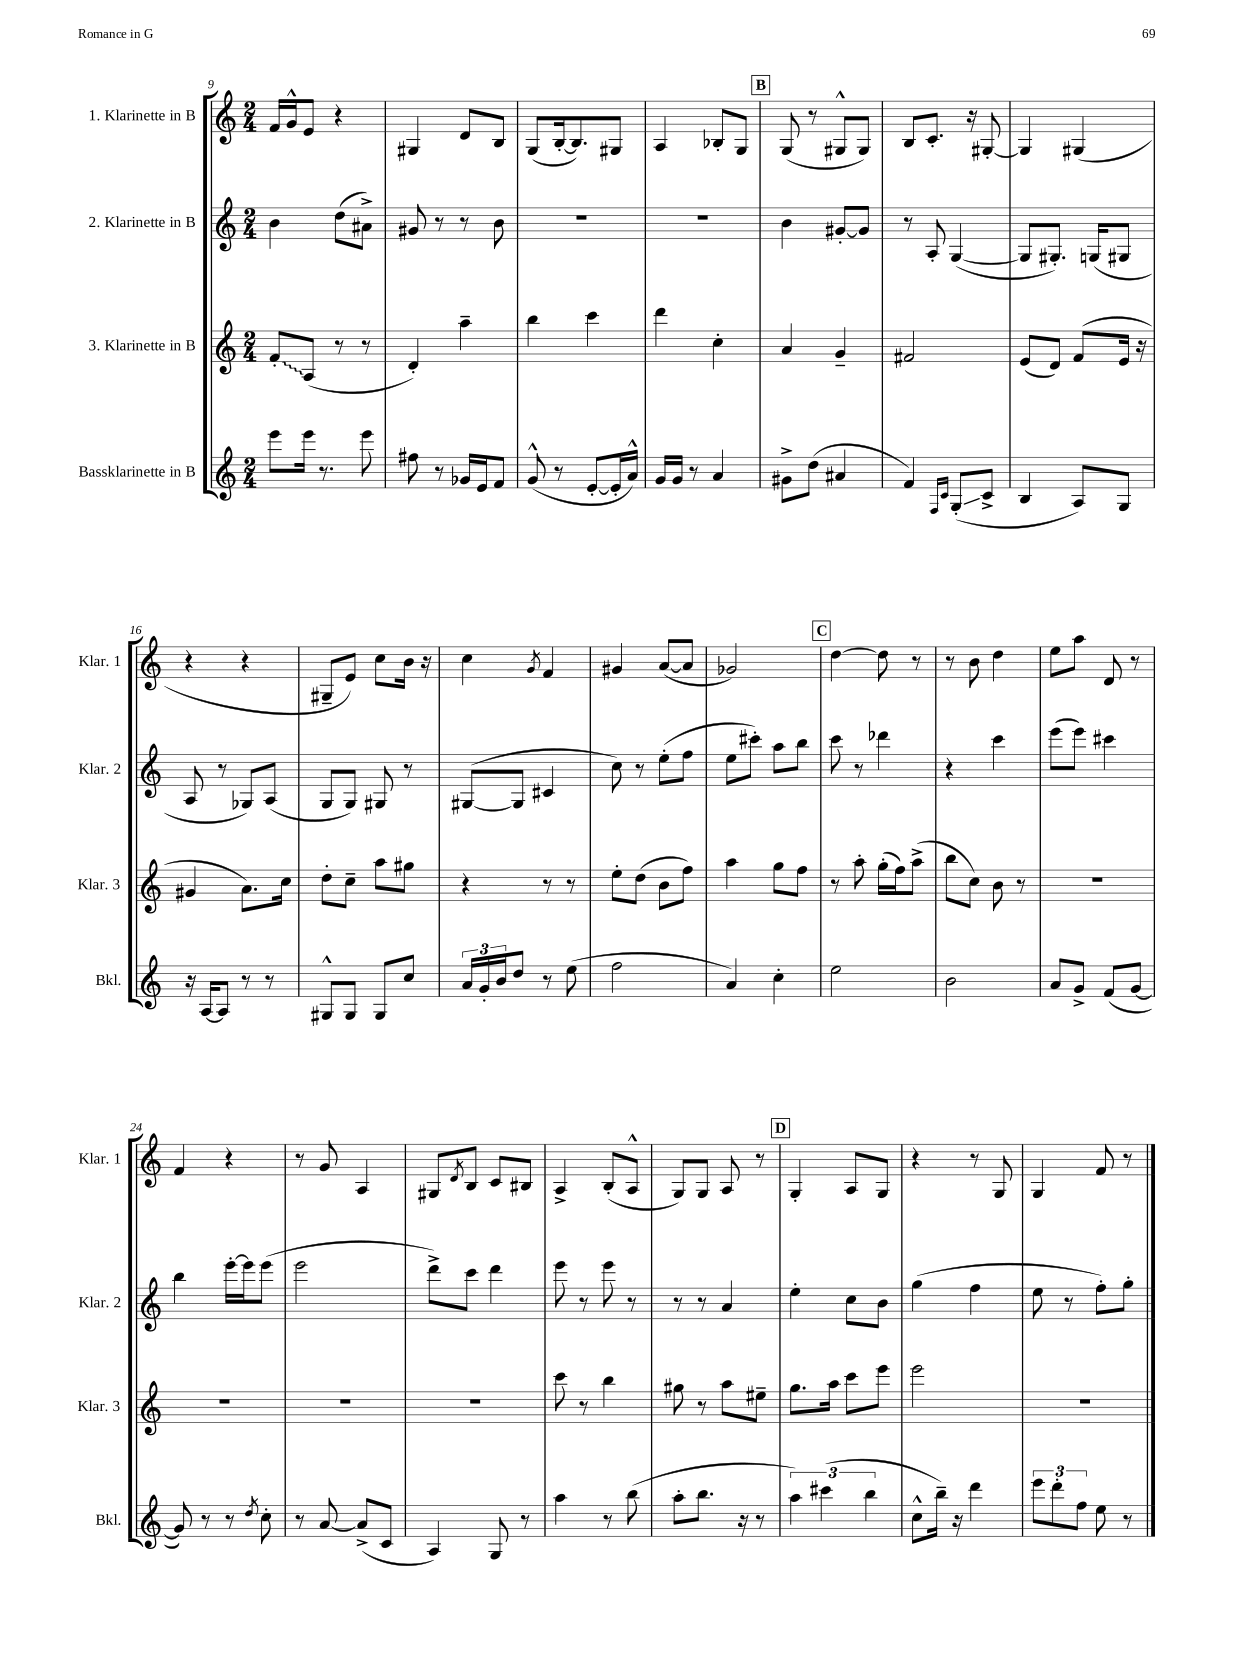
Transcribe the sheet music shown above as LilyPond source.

<<
\new StaffGroup <<
\new Staff = "s0" \with { instrumentName = "1. Klarinette in B" shortInstrumentName = "Klar. 1" } {
    \clef treble \key c \major \numericTimeSignature \time 2/4
    f'16 g'16-^ e'8 r4 |
    gis4 d'8 b8 |
    g8( b16~-. b8.) gis8 |
    a4 bes8-. g8 |
    \mark \markup { \box "B" } g8( r8 gis8-^ gis8) |
    b8 c'8.-. r16 gis8~-. |
    gis4 gis4( |
    r4 r4 |
    gis8-- e'8) c''8 b'16 r16 |
    c''4 \acciaccatura { g'8 } f'4 |
    gis'4 a'8~( a'8 |
    ges'2) |
    \mark \markup { \box "C" } d''4~ d''8 r8 |
    r8 b'8 d''4 |
    e''8 a''8 d'8 r8 |
    f'4 r4 |
    r8 g'8 a4 |
    gis8 \acciaccatura { d'8 } b8 c'8 bis8 |
    a4-> b8-.( a8-^ |
    g8) g8 a8 r8 |
    \mark \markup { \box "D" } g4-. a8 g8 |
    r4 r8 g8 |
    g4 f'8 r8 \bar "|." |
}
\new Staff = "s1" \with { instrumentName = "2. Klarinette in B" shortInstrumentName = "Klar. 2" } {
    \clef treble \key c \major \numericTimeSignature \time 2/4
    b'4 d''8( ais'8->) |
    gis'8 r8 r8 b'8 |
    R2 |
    R2 |
    \mark \markup { \box "B" } b'4 gis'8~-. gis'8 |
    r8 a8-. g4~( |
    g8 gis8.-.) g16( gis8 |
    a8 r8 ges8) a8( |
    g8 g8) gis8 r8 |
    gis8~( gis8 cis'4 |
    c''8) r8 e''8-.( f''8 |
    e''8 cis'''8-.) a''8 b''8 |
    \mark \markup { \box "C" } c'''8 r8 des'''4 |
    r4 c'''4 |
    e'''8( e'''8) cis'''4 |
    b''4 e'''16~-. e'''16 e'''8( |
    e'''2 |
    d'''8->) c'''8 d'''4 |
    e'''8 r8 e'''8 r8 |
    r8 r8 a'4 |
    \mark \markup { \box "D" } e''4-. c''8 b'8 |
    g''4( f''4 |
    e''8 r8 f''8-.) g''8-. \bar "|." |
}
\new Staff = "s2" \with { instrumentName = "3. Klarinette in B" shortInstrumentName = "Klar. 3" } {
    \clef treble \key c \major \numericTimeSignature \time 2/4
    \once \override Glissando.style = #'zigzag f'8-.\glissando a8( r8 r8 |
    d'4-.) a''4-- |
    b''4 c'''4 |
    d'''4 c''4-. |
    \mark \markup { \box "B" } a'4 g'4-- |
    fis'2 |
    e'8( d'8) f'8( e'16 r16 |
    gis'4 a'8.) c''16 |
    d''8-. c''8-- a''8 gis''8 |
    r4 r8 r8 |
    e''8-. d''8( b'8 f''8) |
    a''4 g''8 f''8 |
    \mark \markup { \box "C" } r8 a''8-. g''16-.( f''16) a''8->( |
    b''8 c''8) b'8 r8 |
    R2 |
    R2 |
    R2 |
    R2 |
    c'''8 r8 b''4 |
    gis''8 r8 a''8 eis''8-- |
    \mark \markup { \box "D" } g''8. a''16 c'''8 e'''8 |
    e'''2 |
    R2 \bar "|." |
}
\new Staff = "s3" \with { instrumentName = "Bassklarinette in B" shortInstrumentName = "Bkl." } {
    \clef treble \key c \major \numericTimeSignature \time 2/4
    e'''8 e'''16 r8. e'''8 |
    fis''8 r8 ges'16 e'16 f'8 |
    g'8-^( r8 e'8~-. e'16-. a'16-^) |
    g'16 g'16 r8 a'4 |
    \mark \markup { \box "B" } gis'8-> d''8( ais'4 |
    f'4) \grace { f16 c'16 } g8-.\glissando( c'8-> |
    b4 a8) g8 |
    r16 a16~ a8 r8 r8 |
    gis8-^ gis8 gis8 c''8 |
    \tuplet 3/2 { a'16 g'16-. b'16 } d''8 r8 e''8( |
    f''2 |
    a'4) c''4-. |
    \mark \markup { \box "C" } e''2 |
    b'2 |
    a'8 g'8-> f'8( g'8~ |
    g'8) r8 r8 \acciaccatura { d''8 } c''8-. |
    r8 a'8~ a'8->( c'8 |
    a4) g8 r8 |
    a''4 r8 b''8( |
    a''8-. b''8. r16 r8 |
    \mark \markup { \box "D" } \tuplet 3/2 { a''4) cis'''4( b''4 } |
    c''8-^ b''16--) r16 d'''4 |
    \tuplet 3/2 { e'''8 d'''8-. f''8 } e''8 r8 \bar "|." |
}
>>
>>
\layout { \context { \Score currentBarNumber = #9 } }
